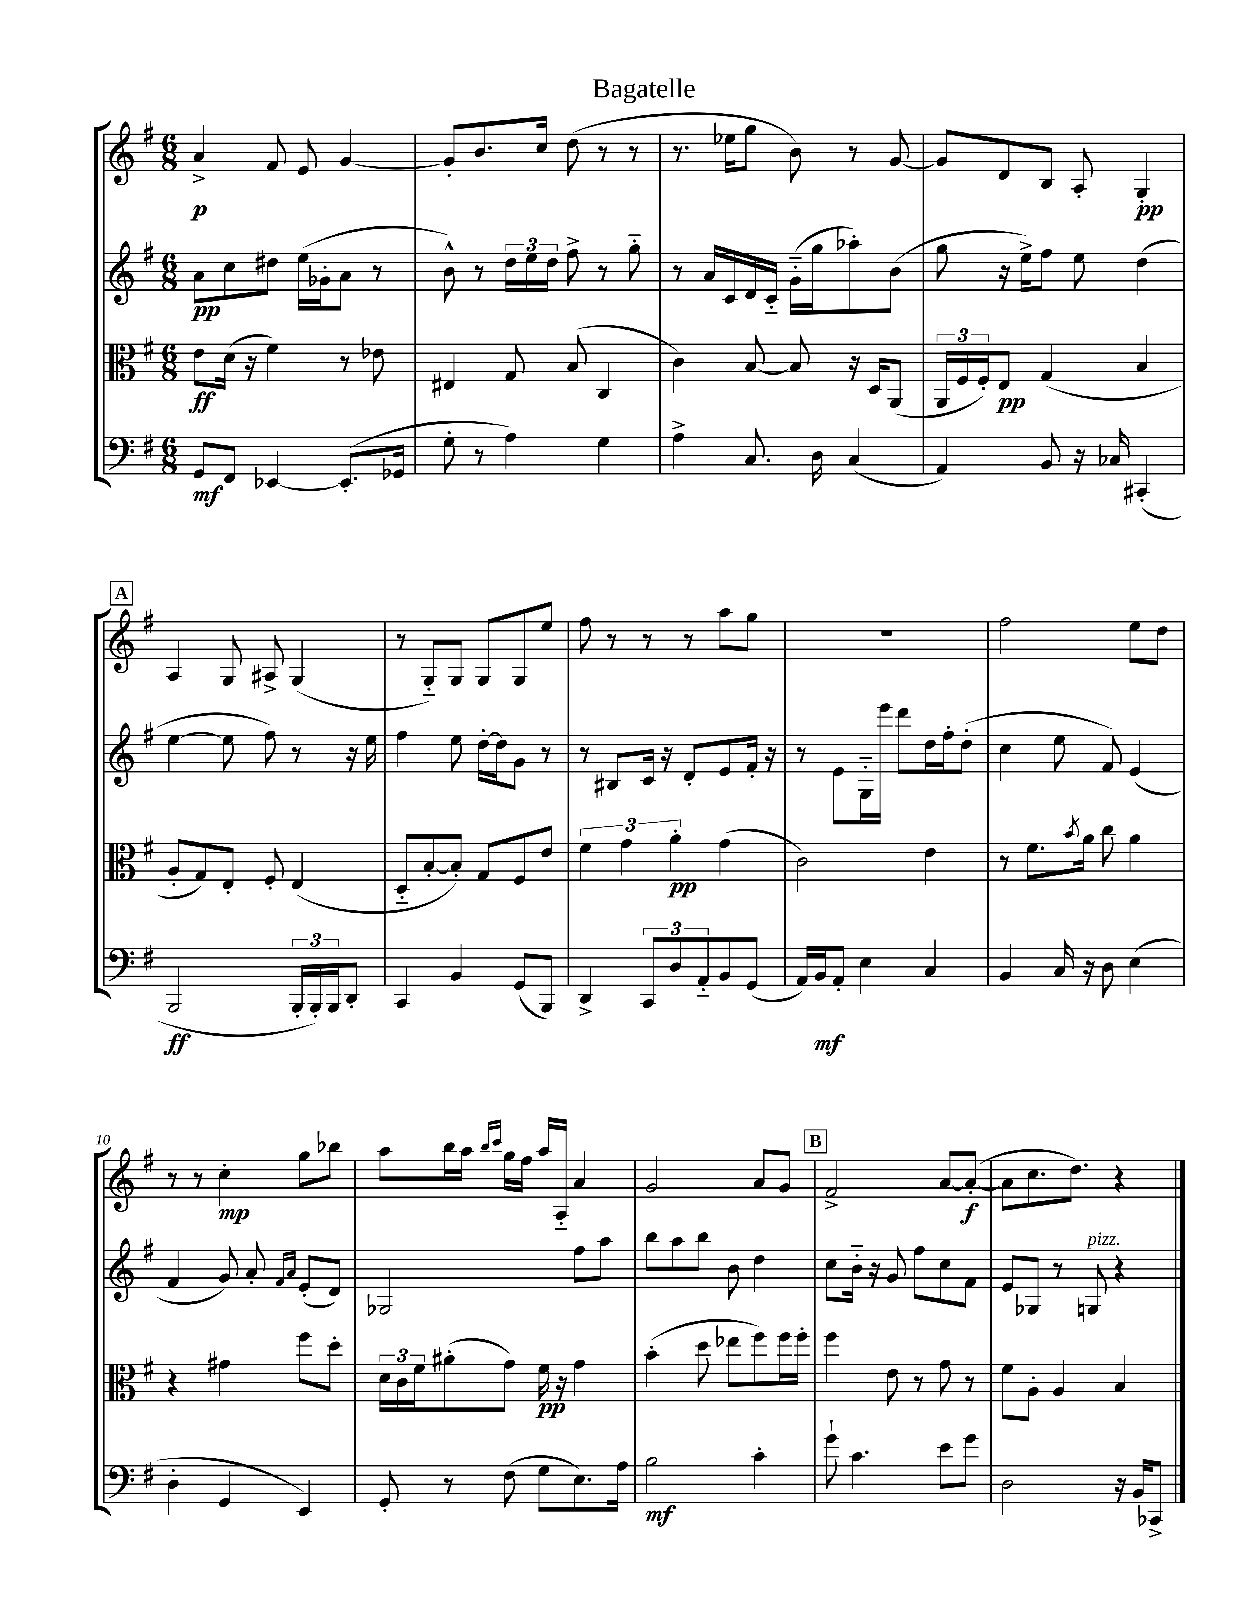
\header { title = "Bagatelle" }
<<
\new StaffGroup <<
\new Staff = "s0" {
    \clef treble \key g \major \numericTimeSignature \time 6/8
    a'4->\p fis'8 e'8 g'4~ |
    g'8-. b'8. c''16 d''8( r8 r8 |
    r8. ees''16 g''8 b'8) r8 g'8~ |
    g'8 d'8 b8 a8-. g4-.\pp |
    \mark \markup { \box "A" } a4 g8 ais8-> g4( |
    r8 g8-_) g8 g8 g8 e''8 |
    fis''8 r8 r8 r8 a''8 g''8 |
    R2. |
    fis''2 e''8 d''8 |
    r8 r8 c''4-.\mp g''8 bes''8 |
    a''8 b''16 a''16 \grace { b''16 c'''16 } g''16 fis''16 a''16 a16-_ a'4 |
    g'2 a'8 g'8 |
    \mark \markup { \box "B" } fis'2-> a'8~ a'8~-.\f( |
    a'8 c''8. d''8.) r4 \bar "|." |
}
\new Staff = "s1" {
    \clef treble \key g \major \numericTimeSignature \time 6/8
    a'8\pp c''8 dis''8 e''16( ges'16-. a'8 r8 |
    b'8-^) r8 \tuplet 3/2 { d''16 e''16 d''16 } fis''8-> r8 g''8-_ |
    r8 a'16 c'16 d'16 c'16-_ g'16-_( g''16 aes''8-.) b'8( |
    g''8 r16 e''16->) fis''8 e''8 d''4( |
    \mark \markup { \box "A" } e''4~ e''8 fis''8) r8 r16 e''16 |
    fis''4 e''8 d''16~-. d''16 g'8 r8 |
    r8 bis8 c'16 r16 d'8-. e'8 fis'16-. r16 |
    r8 e'8 g16-_ e'''16 d'''8 d''16 fis''16-. d''8-.( |
    c''4 e''8 fis'8) e'4( |
    fis'4 g'8) a'8-. \grace { fis'16 a'16 } e'8-.( d'8) |
    ges2 fis''8 a''8 |
    b''8 a''8 b''8 b'8 d''4 |
    \mark \markup { \box "B" } c''8 b'16-_ r16 g'8 fis''8 c''8 fis'8 |
    e'8 ges8 r8 g8^\markup { \italic "pizz." } r4 \bar "|." |
}
\new Staff = "s2" {
    \clef alto \key g \major \numericTimeSignature \time 6/8
    e'8\ff d'16( r16 fis'4) r8 ees'8 |
    eis4 g8 b8( c4 |
    c'4) b8~ b8 r16 d16 a,8( |
    \tuplet 3/2 { a,16 fis16 fis16-.) } e8\pp g4( b4 |
    \mark \markup { \box "A" } a8-. g8) e8-. fis8-. e4( |
    d8-_ b8~-. b8-.) g8 fis8 e'8 |
    \tuplet 3/2 { fis'4 g'4 a'4-.\pp } g'4( |
    c'2) e'4 |
    r8 fis'8. \acciaccatura { b'8 } a'16 c''8 a'4 |
    r4 gis'4 fis''8 d''8-. |
    \tuplet 3/2 { d'16 c'16 fis'16 } ais'8-.( g'8) fis'16\pp r16 g'4 |
    b'4-.( d''8 ees''8 fis''8) fis''16 fis''16-. |
    \mark \markup { \box "B" } fis''4 e'8 r8 g'8 r8 |
    fis'8 a8-. a4 b4 \bar "|." |
}
\new Staff = "s3" {
    \clef bass \key g \major \numericTimeSignature \time 6/8
    g,8\mf fis,8 ees,4~ ees,8.-.( ges,16 |
    g8-. r8 a4) g4 |
    a4-> c8. d16 c4( |
    a,4) b,8 r16 ces16 cis,4-.( |
    \mark \markup { \box "A" } b,,2\ff \tuplet 3/2 { b,,16-. b,,16-.) b,,16 } d,8-. |
    c,4 b,4 g,8( b,,8) |
    d,4-> \tuplet 3/2 { c,8 d8 a,8-_ } b,8 g,8( |
    a,16) b,16\mf a,8-. e4 c4 |
    b,4 c16 r16 d8 e4( |
    d4-. g,4 e,4) |
    g,8-. r8 fis8( g8 e8.) a16 |
    b2\mf c'4-. |
    \mark \markup { \box "B" } g'8-! c'4. e'8 g'8 |
    d2 r16 b,16 ces,8-> \bar "|." |
}
>>
>>
